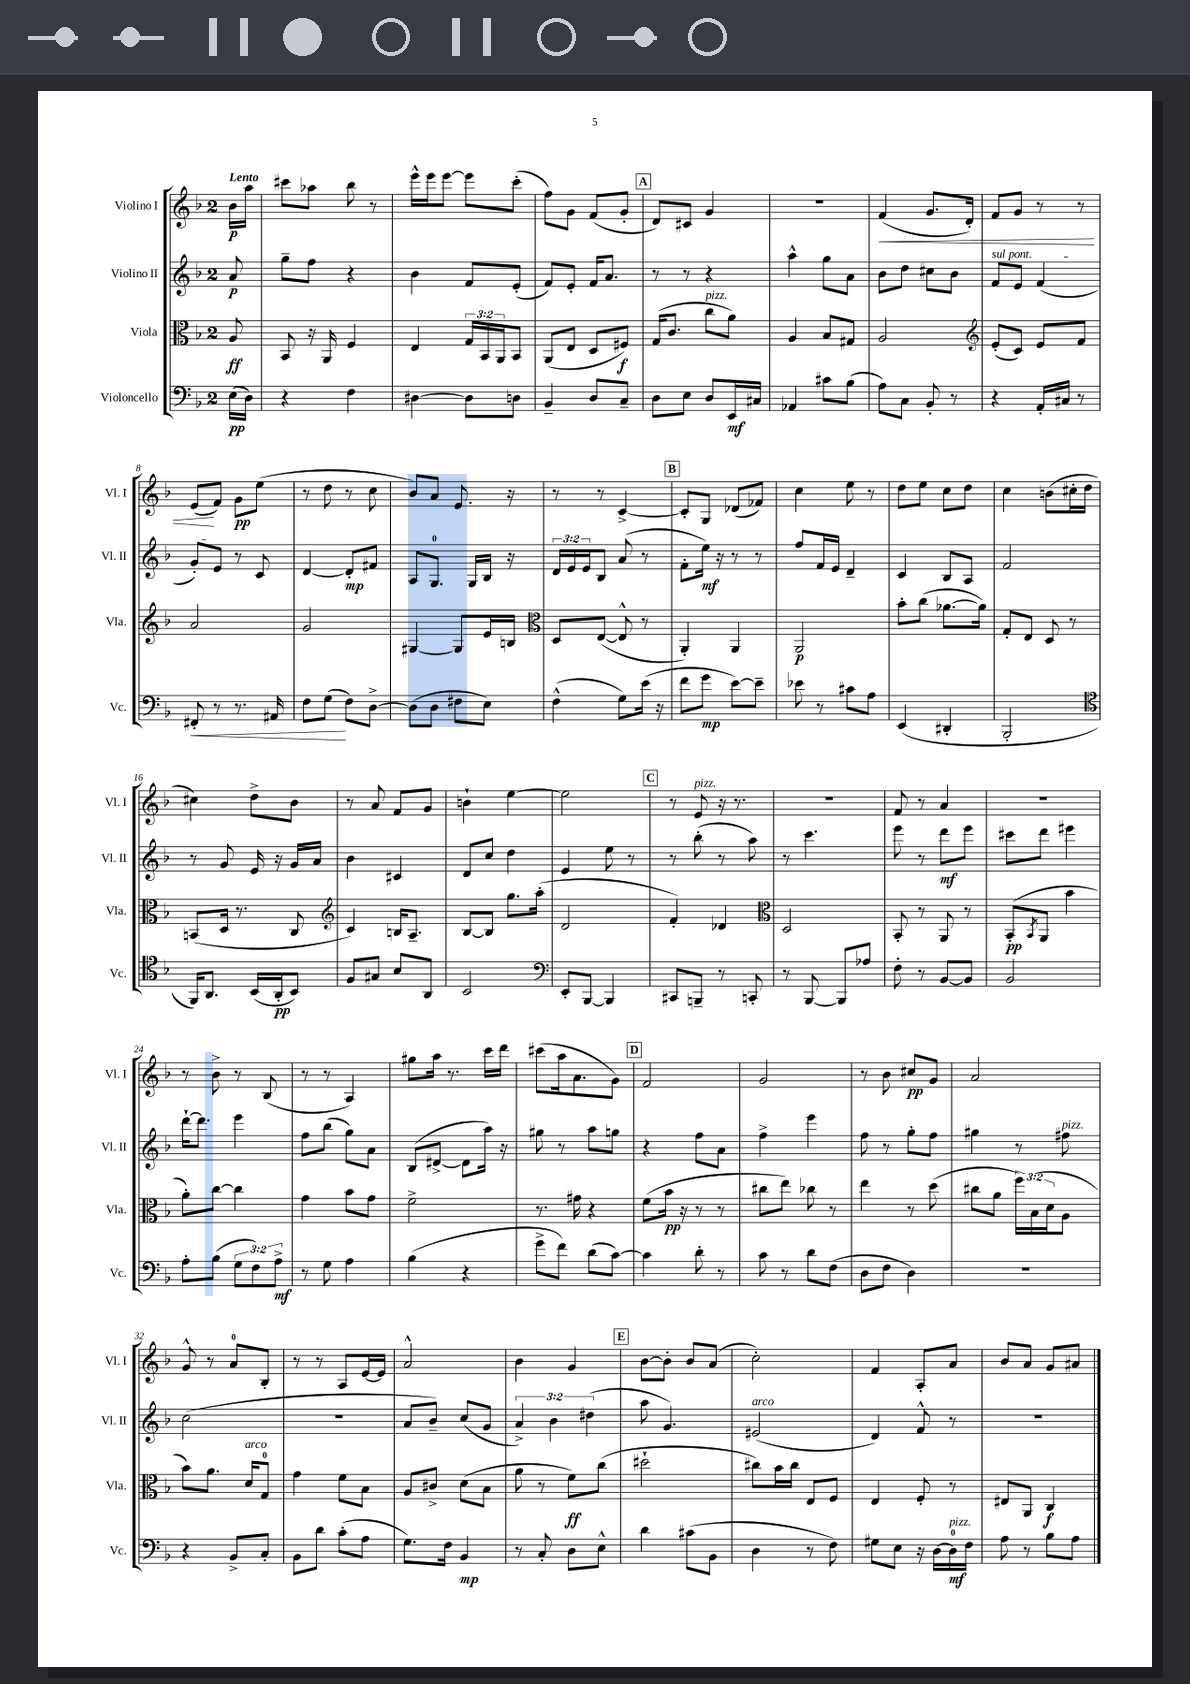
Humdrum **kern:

**kern	**kern	**kern	**kern
*staff4	*staff3	*staff2	*staff1
*clefF4	*clefC3	*clefG2	*clefG2
*k[b-]	*k[b-]	*k[b-]	*k[b-]
*M2/4	*M2/4	*M2/4	*M2/4
(16E	8A	8a	16b-
16D)	.	.	16aa
=	=	=	=
4r	8BB-	8gg~	8ccc#
.	16r	8ff	8aa-
.	16AA	.	.
4F	4F	4r	8bb-
.	.	.	8r
=	=	=	=
[4D#	4E	4b-	16eee^^
.	.	.	16eee
.	.	.	[8eee
8D#]	24G	8f	8eee]
.	24BB-	.	.
.	24AA	.	.
8D	8BB-	(8e'	(8ccc'
=	=	=	=
4BB-~	(8AA	8f)	8ff)
.	8E	8e'	8g
8D	8D	16f	(8f
.	.	8.a	.
8C~	8F#)	.	8g'
=	=	=	=
8D	(16G	8r	8d)
.	8.c	.	.
8E	.	8r	8c#
8D	8cc	4r	4g
16EE	8a)	.	.
16C#	.	.	.
=	=	=	=
4AA-	4A	4aa^^	2r
8c#	8B-	8gg	.
(8B-	8G#	8a	.
=	=	=	=
8A)	2A	8b-	(4f
8C	.	8dd	.
8BB-'	.	8cc#	8.g
8r	.	8b-	.
.	.	.	16d')
=	=	=	=
*	*clefG2	*	*
4r	(8e'	8f	8f
.	8c)	8e	8g
16AA'	8e	(4f	8r
16C#	.	.	.
8r	8f	.	8r
=	=	=	=
8FF#'	2a	8g')	(8e
8r	.	8e	8f)
8.r	.	8r	8g
.	.	8c	(8ee
16AA#	.	.	.
=	=	=	=
8F	2g	[4d	8r
(8G	.	.	8dd
8F)	.	8d']	8r
[8D^	.	8f#	8cc
=	=	=	=
(8D]	[4G#	8A	8b-)
8D	.	8.G	8a
8F#	8G#]	.	8.e
.	.	16G	.
8E)	16e	16B-	.
.	16B	16r	16r
=	=	=	=
*	*clefC3	*	*
(4F^^	8D	24d	8r
.	.	24e	.
.	.	24e	.
.	([8E	8B-	8r
8G)	8E^^]	(8a	[4c^
(16e	8r	8r	.
16r	.	.	.
=	=	=	=
8f	4AA')	8f'	8c']
8g	.	16ee)	8G
.	.	16r	.
[8e)	4AA	8r	(8d-
8e~]	.	8r	8f-)
=	=	=	=
8e-	2AA	8ff	4cc
8r	.	16f	.
.	.	16e	.
8c#	.	4d~	8ee
8A	.	.	8r
=	=	=	=
(4EE	8b-'	4c	8dd
.	(8cc	.	8ee
4DD#'	[8.a-	8B-	8cc
.	.	8A	8dd
.	16a-])	.	.
=	=	=	=
2BBB-'	8G'	2f	4cc
.	8E	.	.
.	8D	.	(8b
.	8r	.	16cc#'
.	.	.	16dd
=	=	=	=
*clefC4	*	*	*
16FF)	(8BB	8r	4cc#)
8.AA	.	.	.
.	16D	8g	.
.	8.r	.	.
(16BB-	.	16e	8dd^
16AA'	.	16r	.
8BB-)	8C	16g	8b-
.	.	16a	.
=	=	=	=
*	*clefG2	*	*
8F	4c)	4b-	8r
8G#	.	.	8a
8B-	16B	4c#	8f
.	8.A~	.	.
8AA	.	.	8g
=	=	=	=
2BB-	[8B-	8d	4b`
.	8B-]	8cc	.
.	8.gg	4dd	[4ee
.	(16aa'	.	.
=	=	=	=
*clefF4	*	*	*
8EE'	2d	4e	2ee]
[8BBB-	.	.	.
4BBB-]	.	8ee	.
.	.	8r	.
=	=	=	=
8CC#	4f')	8r	8r
8BBB~	.	(8bb-'	8e
8r	4d-	8r	16r
.	.	.	8.r
8CC'	.	8aa)	.
=	=	=	=
*	*clefC3	*	*
8r	2D	8r	2r
[8BBB-	.	4.ccc	.
8BBB-]	.	.	.
8A-	.	.	.
=	=	=	=
8F'	8BB-'	8eee	8f
8r	8r	8r	8r
[8BB-	8AA	8ddd	4a
8BB-]	8r	8eee	.
=	=	=	=
2BB-	(8BB-'	8ccc#	2r
.	8qBB-	.	.
.	8AA	8ddd	.
.	4b-	4eee#	.
=	=	=	=
8A'	8a')	[16ddd`	8r
.	.	8.ddd]	.
(8B-	[8cc	.	8b-^
12G	4cc]	4eee	8r
12F)	.	.	.
.	.	.	(8B-
12A^	.	.	.
=	=	=	=
8r	4g	8ff	8r
8G	.	(8bb-	8r
4A	8b-	8gg)	4A)
.	8g	8a	.
=	=	=	=
(4B-	2f^	(8B-	8gg#
.	.	[8d#^	16aa
.	.	.	8.r
4r	.	8d#]	.
.	.	16aa)	16ccc
.	.	16r	16ddd
=	=	=	=
8g^	8.r	8gg#	(8ccc#
8f)	.	8r	16aa
.	16g#	.	8.a
(8d	4r	8aa	.
[8c)	.	8gg	8g)
=	=	=	=
4c]	(8f	4r	2f
.	16b-	.	.
.	16r	.	.
8d'	8r	8ff	.
8r	8r	8a	.
=	=	=	=
8c	8cc#	4ff^	2g
8r	8ee)	.	.
8d	8cc-	4eee	.
(8F	8r	.	.
=	=	=	=
8D	4ee	8ff	8r
8F	.	8r	8b-
4D)	8r	8gg'	8cc#
.	(8dd	8ff	8g
=	=	=	=
2r	8cc#	4gg#	2a
.	8a	.	.
.	24ff)	8r	.
.	(24B-	.	.
.	24d	.	.
.	8A	8ff#	.
=	=	=	=
4r	8b-)	(2cc	8g^^
.	8.a	.	8r
8BB-^	.	.	8a
.	16d	.	.
8C'	8G	.	8B-'
=	=	=	=
8BB-	4g	2r	8r
8d	.	.	8r
(8c'	8f	.	8A
8A	8B-	.	[16e
.	.	.	16e]
=	=	=	=
8.G)	8A	8a	2a^^
.	8c#^	8b-~)	.
16F	.	.	.
4BB-	(8d	(8cc	.
.	8B-	8g	.
=	=	=	=
8r	8a	6a^)	4b-
8C'	8r	.	.
.	.	6b-	.
8D	8f)	.	4g
.	.	(6dd#	.
8E^^	(8cc	.	.
=	=	=	=
4d	2dd#`	8aa	[8b-
.	.	4.g)	8b-']
(8c#	.	.	8b-
8BB-	.	.	(8a
=	=	=	=
4D	8cc#)	(2e#	2cc')
.	16b-	.	.
.	16cc#	.	.
8r	8E	.	.
8F)	8F	.	.
=	=	=	=
8G#	4E	4d)	4f
8E	.	.	.
16r	8F'	8f^^	8A'
[16D	.	.	.
16D]	8r	8r	8a
16F	.	.	.
=	=	=	=
8A	8E#	2r	8b-
8r	8AA	.	8a
8B-	4C	.	8g
8A	.	.	8a#
==	==	==	==
*-	*-	*-	*-
